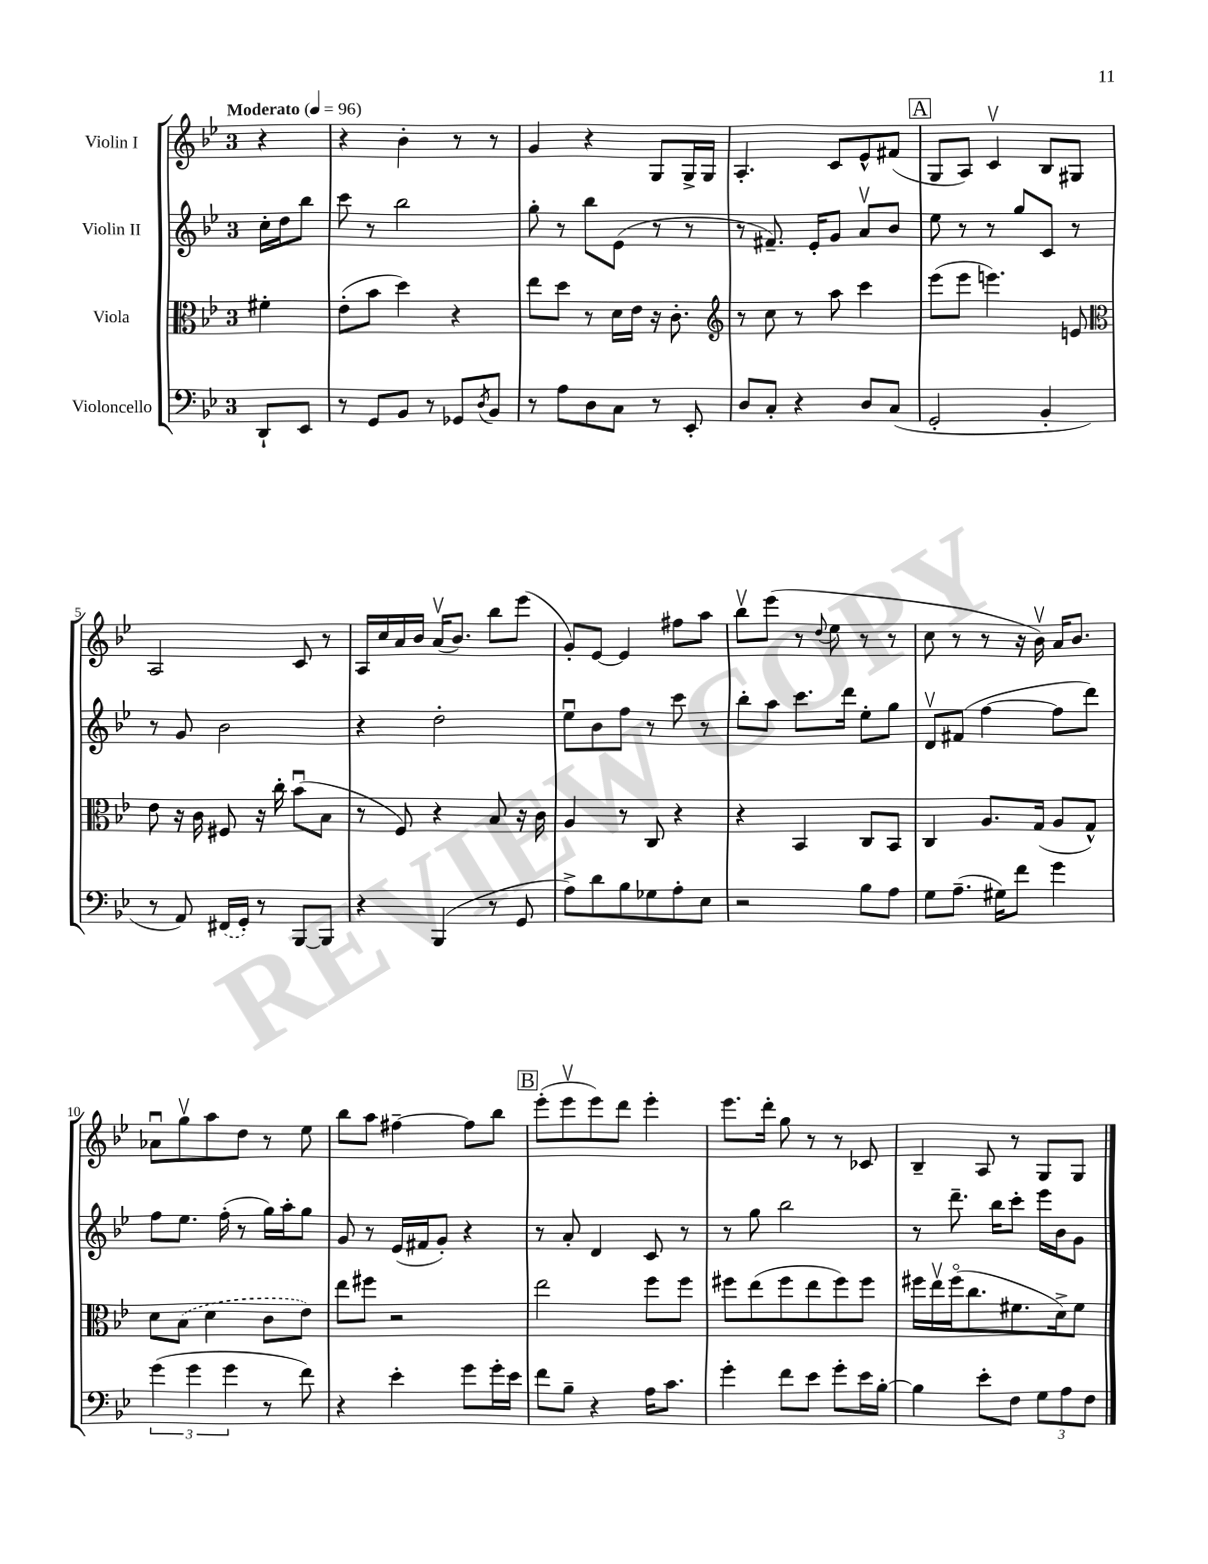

**kern	**kern	**kern	**kern
*staff4	*staff3	*staff2	*staff1
*clefF4	*clefC3	*clefG2	*clefG2
*k[b-e-]	*k[b-e-]	*k[b-e-]	*k[b-e-]
*M3/4	*M3/4	*M3/4	*M3/4
*MM96	*MM96	*MM96	*MM96
8DD`	4f#'	16cc'	4r
.	.	16dd	.
8EE-	.	8bb-	.
=	=	=	=
8r	(8e-'	8ccc	4r
8GG	8b-	8r	.
8BB-	4dd)	2bb-	4b-'
8r	.	.	.
8GG-	4r	.	8r
8qD	.	.	.
8BB-	.	.	8r
=	=	=	=
8r	8ee-	8gg'	4g
8A	8dd	8r	.
8D	8r	8bb-	4r
8C	16d	(8e-	.
.	16e-	.	.
8r	16r	8r	8G
.	8.c'	.	.
8EE-'	.	8r	16G^
.	.	.	16G
=	=	=	=
*	*clefG2	*	*
8D	8r	8r	4.A'
8C'	8cc	8.f#~)	.
4r	8r	.	.
.	.	16e-'	.
.	8aa	8g	8c
8D	4ccc	8av	8e-^^
(8C	.	8b-	(8f#
=	=	=	=
2GG'	(8eee-	8ee-	8G
.	8eee-	8r	8A)
.	4.eee)	8r	4cv
.	.	8gg	.
4BB-'	.	8c	8B-
.	8e	8r	8G#
=	=	=	=
*	*clefC3	*	*
8r	8e-	8r	2A
8AA)	16r	8g	.
.	16c	.	.
(16FF#	8F#	2b-	.
16GG')	.	.	.
8r	16r	.	.
.	16cc'	.	.
[8BBB-	(8b-u	.	8c
8BBB-]	8B-	.	8r
=	=	=	=
4r	8r	4r	16A
.	.	.	16cc
.	8F)	.	16a
.	.	.	16b-
(4BBB-	4r	2dd'	(16av
.	.	.	8.b-)
8r	8B-	.	8bb-
8GG	16r	.	(8eee-
.	16c	.	.
=	=	=	=
8A^)	4A	8ee-u	8g')
8d	.	8b-	[8e-
8B-	8r	8ff	4e-]
8G-	8C	8r	.
8A'	4r	8ccc	8ff#
8E-	.	8r	8aa
=	=	=	=
2r	4r	8bb-'	8bb-v
.	.	8aa	(8eee-
.	4BB-	8.ccc	8r
.	.	.	8qqdd
.	.	.	8ee-
.	.	16ddd	.
8B-	8C	8ee-'	8r
8A	8BB-	8gg	8r
=	=	=	=
8G	4C	8dv	8cc
(8.A~	.	(8f#	8r
.	8.A	[4ff	8r
16G#)	.	.	.
8f	.	.	16r
.	(16G	.	16b-v)
4g	8A	8ff]	16a
.	.	.	8.b-
.	8G^^)	8ddd)	.
=	=	=	=
(6g	8d	8ff	8a-u
.	(8B-	8.ee-	8ggv
6g	.	.	.
.	4d	.	8aa
.	.	(16ff'	.
6g	.	.	.
.	.	8r	8dd
8r	8c	16gg)	8r
.	.	16aa'	.
8f)	8e-)	8gg	8ee-
=	=	=	=
4r	8ee-	8g	8bb-
.	8ff#	8r	8aa
4e-'	2r	(16e-	[4ff#~
.	.	16f#	.
.	.	8g')	.
8g	.	4r	8ff#]
16g'	.	.	8bb-
16e-	.	.	.
=	=	=	=
8f	2ee-	8r	(8eee-'
8B-~	.	8a'	8eee-v
4r	.	4d	8eee-)
.	.	.	8ddd
16A	8ff	8c	4eee-'
8.c	.	.	.
.	8ff	8r	.
=	=	=	=
4g'	8ff#	8r	8.eee-
.	(8ee-	8gg	.
.	.	.	16ddd'
8f	8ff#	2bb-	8gg
8e-	8ee-	.	8r
8g'	8ff#)	.	8r
16e-	8ff#	.	8c-
[16B-'	.	.	.
=	=	=	=
4B-]	16ff#	8r	4B-~
.	16ee-v	.	.
.	(16ff#o	8.ddd~	.
.	8.cc	.	.
8e-'	.	.	8A
.	.	16bb-	.
8F	8.f#	8ccc'	8r
12G	.	16eee-	8G
.	16d^)	16b-	.
12A	.	.	.
.	8f#	8g	8G
12F	.	.	.
==	==	==	==
*-	*-	*-	*-
